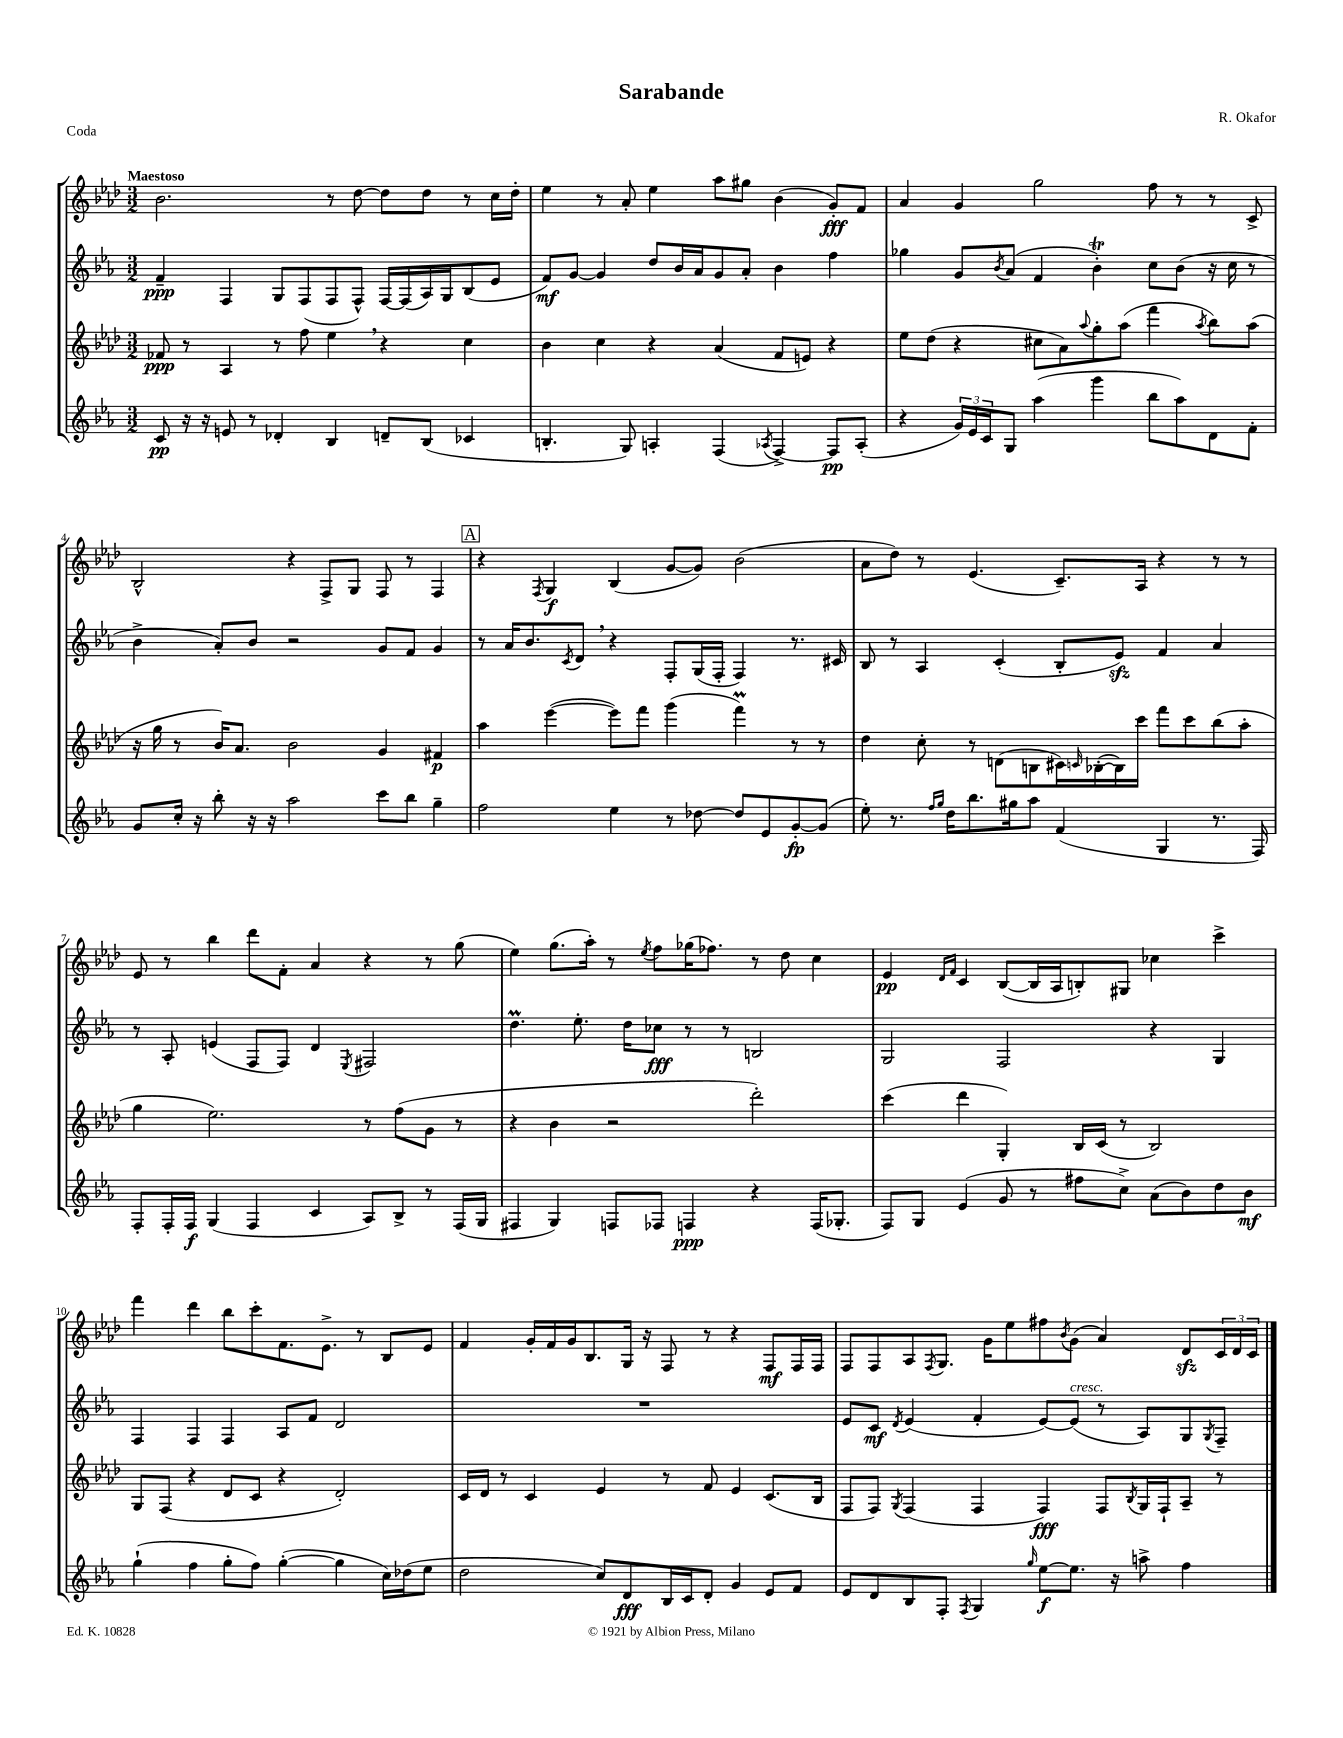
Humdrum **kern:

**kern	**dynam	**kern	**dynam	**kern	**dynam	**kern	**dynam
*part4	*part4	*part3	*part3	*part2	*part2	*part1	*part1
*staff4	*staff4	*staff3	*staff3	*staff2	*staff2	*staff1	*staff1
*clefG2	*	*clefG2	*	*clefG2	*	*clefG2	*
*k[b-e-a-]	*	*k[b-e-a-d-]	*	*k[b-e-a-]	*	*k[b-e-a-d-]	*
*M3/2	*	*M3/2	*	*M3/2	*	*M3/2	*
=1	=1	=1	=1	=1	=1	=1	=1
!	!	!	!	!	!	!LO:TX:a:B:t=Maestoso	!
8c/	pp	8f-X/	ppp	4f~/	ppp	2.b-\	.
16r	.	8r	.	.	.	.	.
16r	.	.	.	.	.	.	.
8en/	.	4A-/	.	4F/	.	.	.
8r	.	.	.	.	.	.	.
4d-X'/	.	8r	.	8G/L	.	.	.
.	.	8ff\	.	(8F/	.	.	.
4B-/	.	4ee-,\	.	8F/	.	8r	.
.	.	.	.	8F^^/J)	.	[8dd-\	.
8dn~/L	.	4r	.	[16F/LL	.	8dd-\L]	.
.	.	.	.	(16F/]	.	.	.
(8B-/J	.	.	.	16A-/)	.	8dd-\J	.
.	.	.	.	16G/J	.	.	.
4c-X/	.	4cc\	.	(8B-/	.	8r	.
.	.	.	.	8e-/J	.	16cc\LL	.
.	.	.	.	.	.	16dd-'\JJ	.
=2	=2	=2	=2	=2	=2	=2	=2
4.Bn'/	.	4b-\	.	8f/L)	mf	4ee-\	.
.	.	.	.	[8g/J	.	.	.
.	.	4cc\	.	4g/]	.	8r	.
8G/)	.	.	.	.	.	8a-'/	.
4An'/	.	4r	.	8dd/L	.	4ee-\	.
.	.	.	.	16b-/L	.	.	.
.	.	.	.	16a-/J	.	.	.
(4F/	.	(4a-/	.	8g/	.	8aa-\L	.
.	.	.	.	8a-'/J	.	8gg#X\J	.
8qA-X/	.	.	.	.	.	.	.
[4F^/)	.	8f/L	.	4b-\	.	(4b-\	.
.	.	8en/J)	.	.	.	.	.
8F/L]	pp	4r	.	4ff\	.	8g'/L)	fff
(8A-'/J	.	.	.	.	.	8f/J	.
=3	=3	=3	=3	=3	=3	=3	=3
4r	.	8ee-\L	.	4gg-X\	.	4a-/	.
.	.	(8dd-\J	.	.	.	.	.
24g/LL)	.	4r	.	8g/L	.	4g/	.
24e-/	.	.	.	.	.	.	.
24c/J	.	.	.	.	.	.	.
.	.	.	.	8qb-/	.	.	.
8G/J	.	.	.	(8a-/J	.	.	.
(4aa-\	.	8cc#X\L	.	4f/	.	2gg\	.
.	.	8a-\)	.	.	.	.	.
.	.	8qqaa-/	.	.	.	.	.
4ggg\	.	8gg'\	.	4b-T'\)	.	.	.
.	.	(8aa-\J	.	.	.	.	.
8bb-\L	.	4fff\	.	8cc\L	.	8ff\	.
8aa-\)	.	.	.	(8b-\J	.	8r	.
.	.	8qaa-/	.	.	.	.	.
8d\	.	8bb-\L)	.	16r	.	8r	.
.	.	.	.	16cc\	.	.	.
8f'\J	.	(8aa-\J	.	8r	.	8c^/	.
!!LO:LB:g=z
=4	=4	=4	=4	=4	=4	=4	=4
8g/L	.	16r	.	4b-^\	.	2B-^^/	.
.	.	16gg\	.	.	.	.	.
16cc'/Jk	.	8r	.	.	.	.	.
16r	.	.	.	.	.	.	.
8bb-'\	.	16b-/KL)	.	8a-'/L)	.	.	.
.	.	8.a-/J	.	.	.	.	.
16r	.	.	.	8b-/J	.	.	.
16r	.	.	.	.	.	.	.
2aa-\	.	2b-\	.	2r	.	4r	.
.	.	.	.	.	.	8F^/L	.
.	.	.	.	.	.	8G/J	.
8ccc\L	.	4g/	.	8g/L	.	8F/	.
8bb-\J	.	.	.	8f/J	.	8r	.
4gg~\	.	4f#X/	p	4g/	.	4F/	.
!!LO:REH:place=s1:t=A
=5	=5	=5	=5	=5	=5	=5	=5
2ff\	.	4aa-\	.	8r	.	4r	.
.	.	.	.	16a-/KL	.	.	.
.	.	.	.	8.b-/	.	.	.
.	.	.	.	.	.	8qF/	.
.	.	([4eee-\	.	.	.	4G/	f
.	.	.	.	8qc/	.	.	.
.	.	.	.	8d,/J	.	.	.
4ee-\	.	8eee-\L])	.	4r	.	(4B-/	.
.	.	8fff\J	.	.	.	.	.
8r	.	(4ggg\	.	8F'/L	.	[8g/L	.
[8dd-X\	.	.	.	(16G/L	.	8g/J])	.
.	.	.	.	16F'/JJ	.	.	.
8dd-/L]	.	4fffM\)	.	4F/)	.	(2b-\	.
8e-/	.	.	.	.	.	.	.
[8g'/	fp	8r	.	8.r	.	.	.
(8g/J]	.	8r	.	.	.	.	.
.	.	.	.	16c#X/	.	.	.
=6	=6	=6	=6	=6	=6	=6	=6
8ee-'\)	.	4dd-\	.	8B-/	.	8a-\L	.
8.r	.	.	.	8r	.	8dd-\J)	.
.	.	8cc'\	.	4A-/	.	8r	.
16qqff/LL	.	.	.	.	.	.	.
16qqgg/JJ	.	.	.	.	.	.	.
16dd\KL	.	.	.	.	.	.	.
8.bb-\	.	8r	.	.	.	(4.e-/	.
.	.	(8dn\L	.	(4c'/	.	.	.
16gg#X\k	.	.	.	.	.	.	.
8aa-\J	.	8Bn\	.	.	.	.	.
(4f/	.	16c#X\L)	.	8B-'/L	.	8.c~/L)	.
.	.	16qqcn/	.	.	.	.	.
.	.	([16B-X'\	.	.	.	.	.
.	.	16B-\])	.	8e-zz/J)	.	.	.
.	.	16ccc\JJ	.	.	.	16A-/Jk	.
4G/	.	8fff\L	.	4f/	.	4r	.
.	.	8ccc\	.	.	.	.	.
8.r	.	(8bb-\	.	4a-/	.	8r	.
.	.	8aa-'\J	.	.	.	8r	.
16F/)	.	.	.	.	.	.	.
!!LO:LB:g=z
=7	=7	=7	=7	=7	=7	=7	=7
8F'/L	.	4gg\	.	8r	.	8e-/	.
16F'/L	.	.	.	8A-'/	.	8r	.
16F/JJ	f	.	.	.	.	.	.
(4G/	.	2.ee-\)	.	(4en/	.	4bb-\	.
4F/	.	.	.	8F/L	.	8ddd-\L	.
.	.	.	.	8F/J)	.	8f'\J	.
4c/	.	.	.	4d/	.	4a-/	.
.	.	.	.	8qE-/	.	.	.
8A-/L)	.	8r	.	2F#X/	.	4r	.
8B-^/J	.	(8ff\L	.	.	.	.	.
8r	.	8g\J	.	.	.	8r	.
(16F/LL	.	8r	.	.	.	(8gg\	.
16G/JJ	.	.	.	.	.	.	.
=8	=8	=8	=8	=8	=8	=8	=8
4F#X/	.	4r	.	4.ddm\	.	4ee-\)	.
4G/)	.	4b-\	.	.	.	(8.gg\L	.
.	.	.	.	8.ee-'\	.	.	.
.	.	.	.	.	.	16aa-'\Jk)	.
8Fn/L	.	2r	.	.	.	8r	.
.	.	.	.	16dd\KL	.	.	.
.	.	.	.	.	.	8qee-/	.
8F-X/J	.	.	.	8cc-X\J	fff	8ff\L	.
4Fn/	ppp	.	.	8r	.	(16gg-X\K	.
.	.	.	.	.	.	8.ff-X\J)	.
.	.	.	.	8r	.	.	.
4r	.	2ddd-'\)	.	2Bn/	.	8r	.
.	.	.	.	.	.	8dd-\	.
(16F/KL	.	.	.	.	.	4cc\	.
8.G-X'/J	.	.	.	.	.	.	.
=9	=9	=9	=9	=9	=9	=9	=9
8F/L)	.	(4ccc\	.	2G/	.	4e-/	pp
8G/J	.	.	.	.	.	.	.
.	.	.	.	.	.	16qqd-/LL	.
.	.	.	.	.	.	16qqf/JJ	.
(4e-/	.	4ddd-\	.	.	.	4c/	.
8g/	.	4G'/)	.	2F/	.	([8B-/L	.
8r	.	.	.	.	.	16B-/L]	.
.	.	.	.	.	.	16A-/J	.
8ff#X\L	.	16B-/LL	.	.	.	8Bn'/)	.
.	.	(16c/JJ	.	.	.	.	.
8cc^\J)	.	8r	.	.	.	8G#X/J	.
(8a-\L	.	2B-/)	.	4r	.	4cc-X\	.
8b-\)	.	.	.	.	.	.	.
8dd\	.	.	.	4G/	.	4ccc^\	.
8b-\J	mf	.	.	.	.	.	.
!!LO:LB:g=z
=10	=10	=10	=10	=10	=10	=10	=10
(4gg`\	.	8G/L	.	4F/	.	4fff\	.
.	.	(8F/J	.	.	.	.	.
4ff\	.	4r	.	4F/	.	4ddd-\	.
8gg'\L	.	8d-/L	.	4F/	.	8bb-\L	.
8ff\J)	.	8c/J	.	.	.	8ccc'\	.
([4gg'\	.	4r	.	8A-/L	.	8.f\	.
.	.	.	.	8f/J	.	.	.
.	.	.	.	.	.	8.e-^\J	.
4gg\]	.	2d-'/)	.	2d/	.	.	.
.	.	.	.	.	.	8r	.
16cc\LL)	.	.	.	.	.	8B-/L	.
(16dd-X\J	.	.	.	.	.	.	.
8ee-\J	.	.	.	.	.	8e-/J	.
=11	=11	=11	=11	=11	=11	=11	=11
2dd\	.	16c/LL	.	1.r	.	4f/	.
.	.	16d-/JJ	.	.	.	.	.
.	.	8r	.	.	.	.	.
.	.	4c/	.	.	.	16g'/LL	.
.	.	.	.	.	.	16f/	.
.	.	.	.	.	.	16g/J	.
.	.	.	.	.	.	8.B-/	.
8cc/L)	.	4e-/	.	.	.	.	.
8d/	fff	.	.	.	.	16G/Jk	.
.	.	.	.	.	.	16r	.
16B-/L	.	8r	.	.	.	8F/	.
16c/J	.	.	.	.	.	.	.
8d'/J	.	8f/	.	.	.	8r	.
4g/	.	4e-/	.	.	.	4r	.
8e-/L	.	(8.c/L	.	.	.	8F/L	mf
8f/J	.	.	.	.	.	16F/L	.
.	.	16B-/Jk	.	.	.	16F/JJ	.
=12	=12	=12	=12	=12	=12	=12	=12
8e-/L	.	8F/L	.	8e-/L	.	8F/L	.
8d/	.	8F/J)	.	8c/J	mf	8F/	.
.	.	8qG/	.	8qd/	.	.	.
8B-/	.	(4F/	.	(4e-/	.	8A-/	.
.	.	.	.	.	.	8qF/	.
8F'/J	.	.	.	.	.	8.G/J	.
8qF/	.	.	.	.	.	.	.
4G/	.	4F/	.	4f'/	.	.	.
.	.	.	.	.	.	16g\KL	.
.	.	.	.	.	.	8ee-\	.
16qqgg/	.	.	.	.	.	.	.
[8ee-\L	f	4F/)	fff	[8e-/L)	.	8ff#X\	.
.	.	.	.	.	.	8qb-/	.
!	!	!	!	!LO:TX:a:i:t=cresc.	!	!	!
8.ee-\J]	.	.	.	(8e-/J]	.	(8g\J	.
.	.	8F/L	.	8r	.	4a-/)	.
16r	.	.	.	.	.	.	.
.	.	8qB-/	.	.	.	.	.
8aan^\	.	16G/L	.	8A-/L)	.	.	.
.	.	16F`/J	.	.	.	.	.
4ff\	.	8A-~/J	.	8G/	.	8d-zz/L	.
.	.	.	.	8qG/	.	.	.
.	.	8r	.	8F~/J	.	24c/L	.
.	.	.	.	.	.	24d-/	.
.	.	.	.	.	.	24c/JJ	.
==	==	==	==	==	==	==	==
*-	*-	*-	*-	*-	*-	*-	*-
